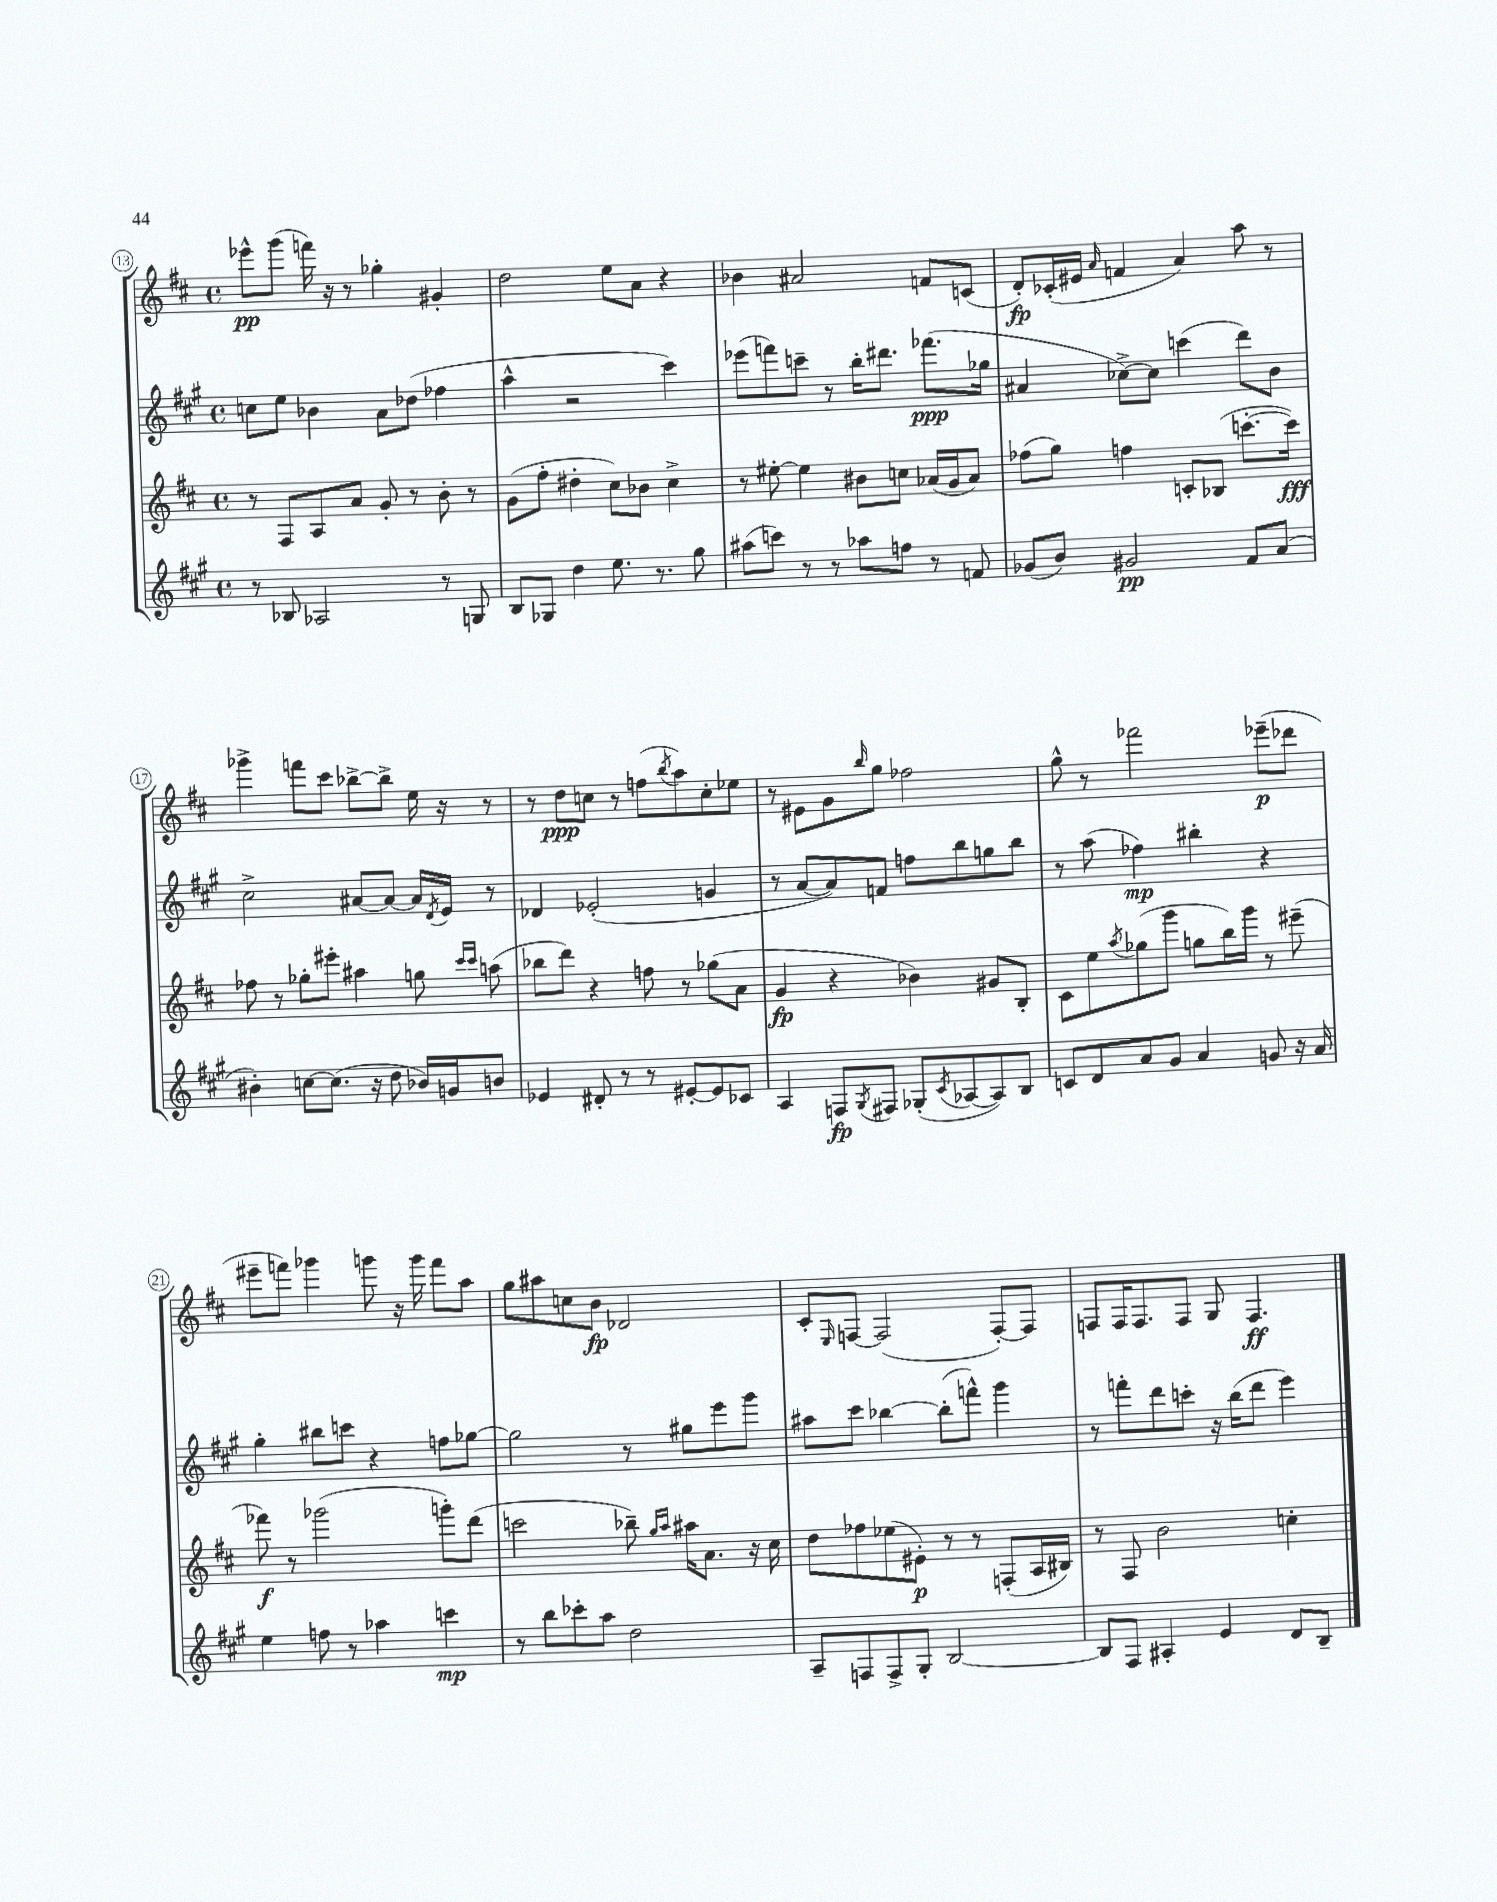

**kern	**dynam	**kern	**dynam	**kern	**dynam	**kern	**dynam
*part4	*part4	*part3	*part3	*part2	*part2	*part1	*part1
*staff4	*staff4	*staff3	*staff3	*staff2	*staff2	*staff1	*staff1
*clefG2	*	*clefG2	*	*clefG2	*	*clefG2	*
*k[f#c#g#]	*	*k[f#c#]	*	*k[f#c#g#]	*	*k[f#c#]	*
*M4/4	*	*M4/4	*	*M4/4	*	*M4/4	*
*met(c)	*	*met(c)	*	*met(c)	*	*met(c)	*
=13	=13	=13	=13	=13	=13	=13	=13
8r	.	8r	.	8ccn\L	.	8eee-X^^\L	pp
8B-X/	.	8F#/L	.	8ee\J	.	(8ggg\J	.
2A-X/	.	8A/	.	4b-X\	.	16fffn\)	.
.	.	.	.	.	.	16r	.
.	.	8a/J	.	.	.	8r	.
.	.	8g'/	.	8a\L	.	4gg-X'\	.
.	.	8r	.	(8dd-X\J	.	.	.
8r	.	8b'\	.	4ff-X\	.	4g#X'/	.
8Gn/	.	8r	.	.	.	.	.
=14	=14	=14	=14	=14	=14	=14	=14
8B/L	.	(8g\L	.	4aa^^\	.	2dd\	.
8G-X/J	.	8ff#'\J	.	.	.	.	.
4dd\	.	4dd#X'\	.	2r	.	.	.
8.ee\	.	8cc#\L)	.	.	.	8ee\L	.
.	.	8b-X\J	.	.	.	8a\J	.
8.r	.	.	.	.	.	.	.
.	.	4cc#^\	.	4ccc#\)	.	4r	.
8gg#\	.	.	.	.	.	.	.
=15	=15	=15	=15	=15	=15	=15	=15
(8aa#X\L	.	8r	.	(8eee-X\L	.	4b-X\	.
8cccn\J)	.	[8ee#X'\	.	8fffn\)	.	.	.
8r	.	4ee#\]	.	8cccn~\J	.	2a#X/	.
8r	.	.	.	8r	.	.	.
8aa-X\L	.	8b#X\L	.	16bb'\KL	.	.	.
.	.	.	.	8.ddd#X\J	.	.	.
8ffn\J	.	8ccn\J	.	.	.	.	.
8r	.	(16a-X/LL	.	(8.fff-X\L	ppp	8fn/L	.
.	.	16g/J	.	.	.	.	.
8fn/	.	8a-/J)	.	.	.	(8cn/J	.
.	.	.	.	16gg-X\Jk	.	.	.
=16	=16	=16	=16	=16	=16	=16	=16
(8g-X/L	.	(8ff-X\L	.	4a#X/	.	8d'/L)	fp
8b/J)	.	8gg\J)	.	.	.	(16c-X'/L	.
.	.	.	.	.	.	16e#X/JJ	.
.	.	.	.	.	.	16qqa/	.
2g#X/	pp	4ffn\	.	[8cc-X^\L)	.	4fn/	.
.	.	.	.	8cc-\J]	.	.	.
.	.	8cn'/L	.	(4cccn\	.	4a/)	.
.	.	(8B-X/J	.	.	.	.	.
8f#/L	.	[8.cccn'\L	.	8ddd\L)	.	8aa\	.
(8a/J	.	.	.	8b\J	.	8r	.
.	.	16ccc\Jk])	fff	.	.	.	.
!!LO:LB:g=z
=17	=17	=17	=17	=17	=17	=17	=17
4b#X'\)	.	8ff-X\	.	2cc#^\	.	4ggg-X^\	.
.	.	8r	.	.	.	.	.
[8ccn\L	.	8gg-X'\L	.	.	.	8fffn\L	.
(8.cc\J]	.	8eee#X'\J	.	.	.	8ccc#\J	.
.	.	4aa#X\	.	[8a#X/L	.	[8bb-X^\L	.
16r	.	.	.	.	.	.	.
8dd\	.	.	.	8a#/J_	.	8bb-^\J]	.
16b-X/LL)	.	8ggn\	.	16a#/LL]	.	16ee\	.
.	.	.	.	8qd/	.	.	.
16gn/J	.	.	.	16e/JJ	.	16r	.
.	.	16qqccc#/LL	.	.	.	.	.
.	.	16qqccc#/JJ	.	.	.	.	.
8bn/J	.	(8aan\	.	8r	.	8r	.
=18	=18	=18	=18	=18	=18	=18	=18
4e-X/	.	8bb-X\L	.	4d-X/	.	8r	.
.	.	8ddd\J)	.	.	.	8dd\L	ppp
8d#X'/	.	4r	.	(2e-X'/	.	8ccn\J	.
8r	.	.	.	.	.	8r	.
8r	.	8ffn\	.	.	.	(8ffn\L	.
.	.	.	.	.	.	8qbb/	.
[8e#X'/L	.	8r	.	.	.	8aa\)	.
8e#/]	.	(8gg-X\L	.	4gn/	.	8cc'\	.
8c-X/J	.	8a\J	.	.	.	8ee-X\J	.
=19	=19	=19	=19	=19	=19	=19	=19
4A/	.	4g/	fp	8r	.	8r	.
.	.	.	.	[8a/L	.	8e#X\L	.
8Fn/L	fp	4r	.	8a/])	.	8g\	.
8qG#/	.	.	.	.	.	16qqbb/	.
8F#X/J	.	.	.	8fn/J	.	8gg\J	.
(8G-X'/L	.	4b-X\)	.	8ffn\L	.	2ff-X\	.
8qc#/	.	.	.	.	.	.	.
[8A-X/	.	.	.	8bb\	.	.	.
8A-/])	.	8g#X/L	.	8ggn\	.	.	.
8B/J	.	8B'/J	.	8bb\J	.	.	.
=20	=20	=20	=20	=20	=20	=20	=20
8cn/L	.	8c#\L	.	8r	.	8gg^^\	.
8d/	.	8ee\	.	(8aa\	.	8r	.
.	.	8qaa/	.	.	.	.	.
8a/	.	(8gg-X\	.	4ff-X\)	mp	2fff-X\	.
8g#/J	.	8ggg\J	.	.	.	.	.
4a/	.	8ggn\L	.	4bb#X'\	.	.	.
.	.	16bb\L)	.	.	.	.	.
.	.	16ggg\JJ	.	.	.	.	.
8gn/	.	8r	.	4r	.	(8eee-X~\L	p
16r	.	(8eee#X~\	.	.	.	8ddd-X\J	.
16a/	.	.	.	.	.	.	.
!!LO:LB:g=z
=21	=21	=21	=21	=21	=21	=21	=21
4ee\	.	8fff-X\)	f	4gg#'\	.	8eee#X~\L	.
.	.	8r	.	.	.	8fffn\J)	.
8ffn\	.	(2ggg-X\	.	8bb#X\L	.	4ggg-X\	.
8r	.	.	.	8cccn\J	.	.	.
4aa-X\	.	.	.	4r	.	8gggn\	.
.	.	.	.	.	.	16r	.
.	.	.	.	.	.	16ggg\	.
4cccn\	mp	8gggn'\L)	.	8ffn\L	.	8fff\L	.
.	.	(8ddd\J	.	[8gg-X\J	.	8aa\J	.
=22	=22	=22	=22	=22	=22	=22	=22
8r	.	2cccn\	.	2gg-\]	.	8gg\L	.
8bb\L	.	.	.	.	.	8aa#X\	.
8ccc-X'\	.	.	.	.	.	8ccn\	.
8aa\J	.	.	.	.	.	8b\J	fp
2dd\	.	8bb-X~\)	.	8r	.	2d-X/	.
.	.	16qqgg/LL	.	.	.	.	.
.	.	16qqaa/JJ	.	.	.	.	.
.	.	16aa#X\KL	.	8gg#X\L	.	.	.
.	.	8.a\J	.	.	.	.	.
.	.	.	.	8eee\	.	.	.
.	.	16r	.	8ggg#\J	.	.	.
.	.	16cc#\	.	.	.	.	.
=23	=23	=23	=23	=23	=23	=23	=23
8A~/L	.	8dd\L	.	8aa#X\L	.	8c#'/L	.
.	.	.	.	.	.	16qqE/	.
8Fn/	.	8ff-X\	.	8ccc#\J	.	[8Fn/J	.
8F^/	.	(8ee-X\	.	[4bb-X\	.	(2F/]	.
8G#'/J	.	8e#X'\J)	p	.	.	.	.
[2B/	.	8r	.	(8bb-'\L]	.	.	.
.	.	8r	.	8fffn^^\J)	.	.	.
.	.	(8Fn'/L	.	4ggg#\	.	[8F'/L)	.
.	.	16A/L	.	.	.	8F/J]	.
.	.	16B#X/JJ)	.	.	.	.	.
=24	=24	=24	=24	=24	=24	=24	=24
8B/L]	.	8r	.	8r	.	8Fn/L	.
8F#/J	.	8F#/	.	8fffn'\L	.	16F/K	.
.	.	.	.	.	.	8.F/	.
4A#X'/	.	2b\	.	8ddd\	.	.	.
.	.	.	.	8cccn'\J	.	8F/J	.
4e/	.	.	.	16r	.	8G/	.
.	.	.	.	(16bb\KL	.	.	.
.	.	.	.	8ddd\J	.	4.F/	ff
8d/L	.	4ccn'\	.	4eee\)	.	.	.
8B~/J	.	.	.	.	.	.	.
==	==	==	==	==	==	==	==
*-	*-	*-	*-	*-	*-	*-	*-
